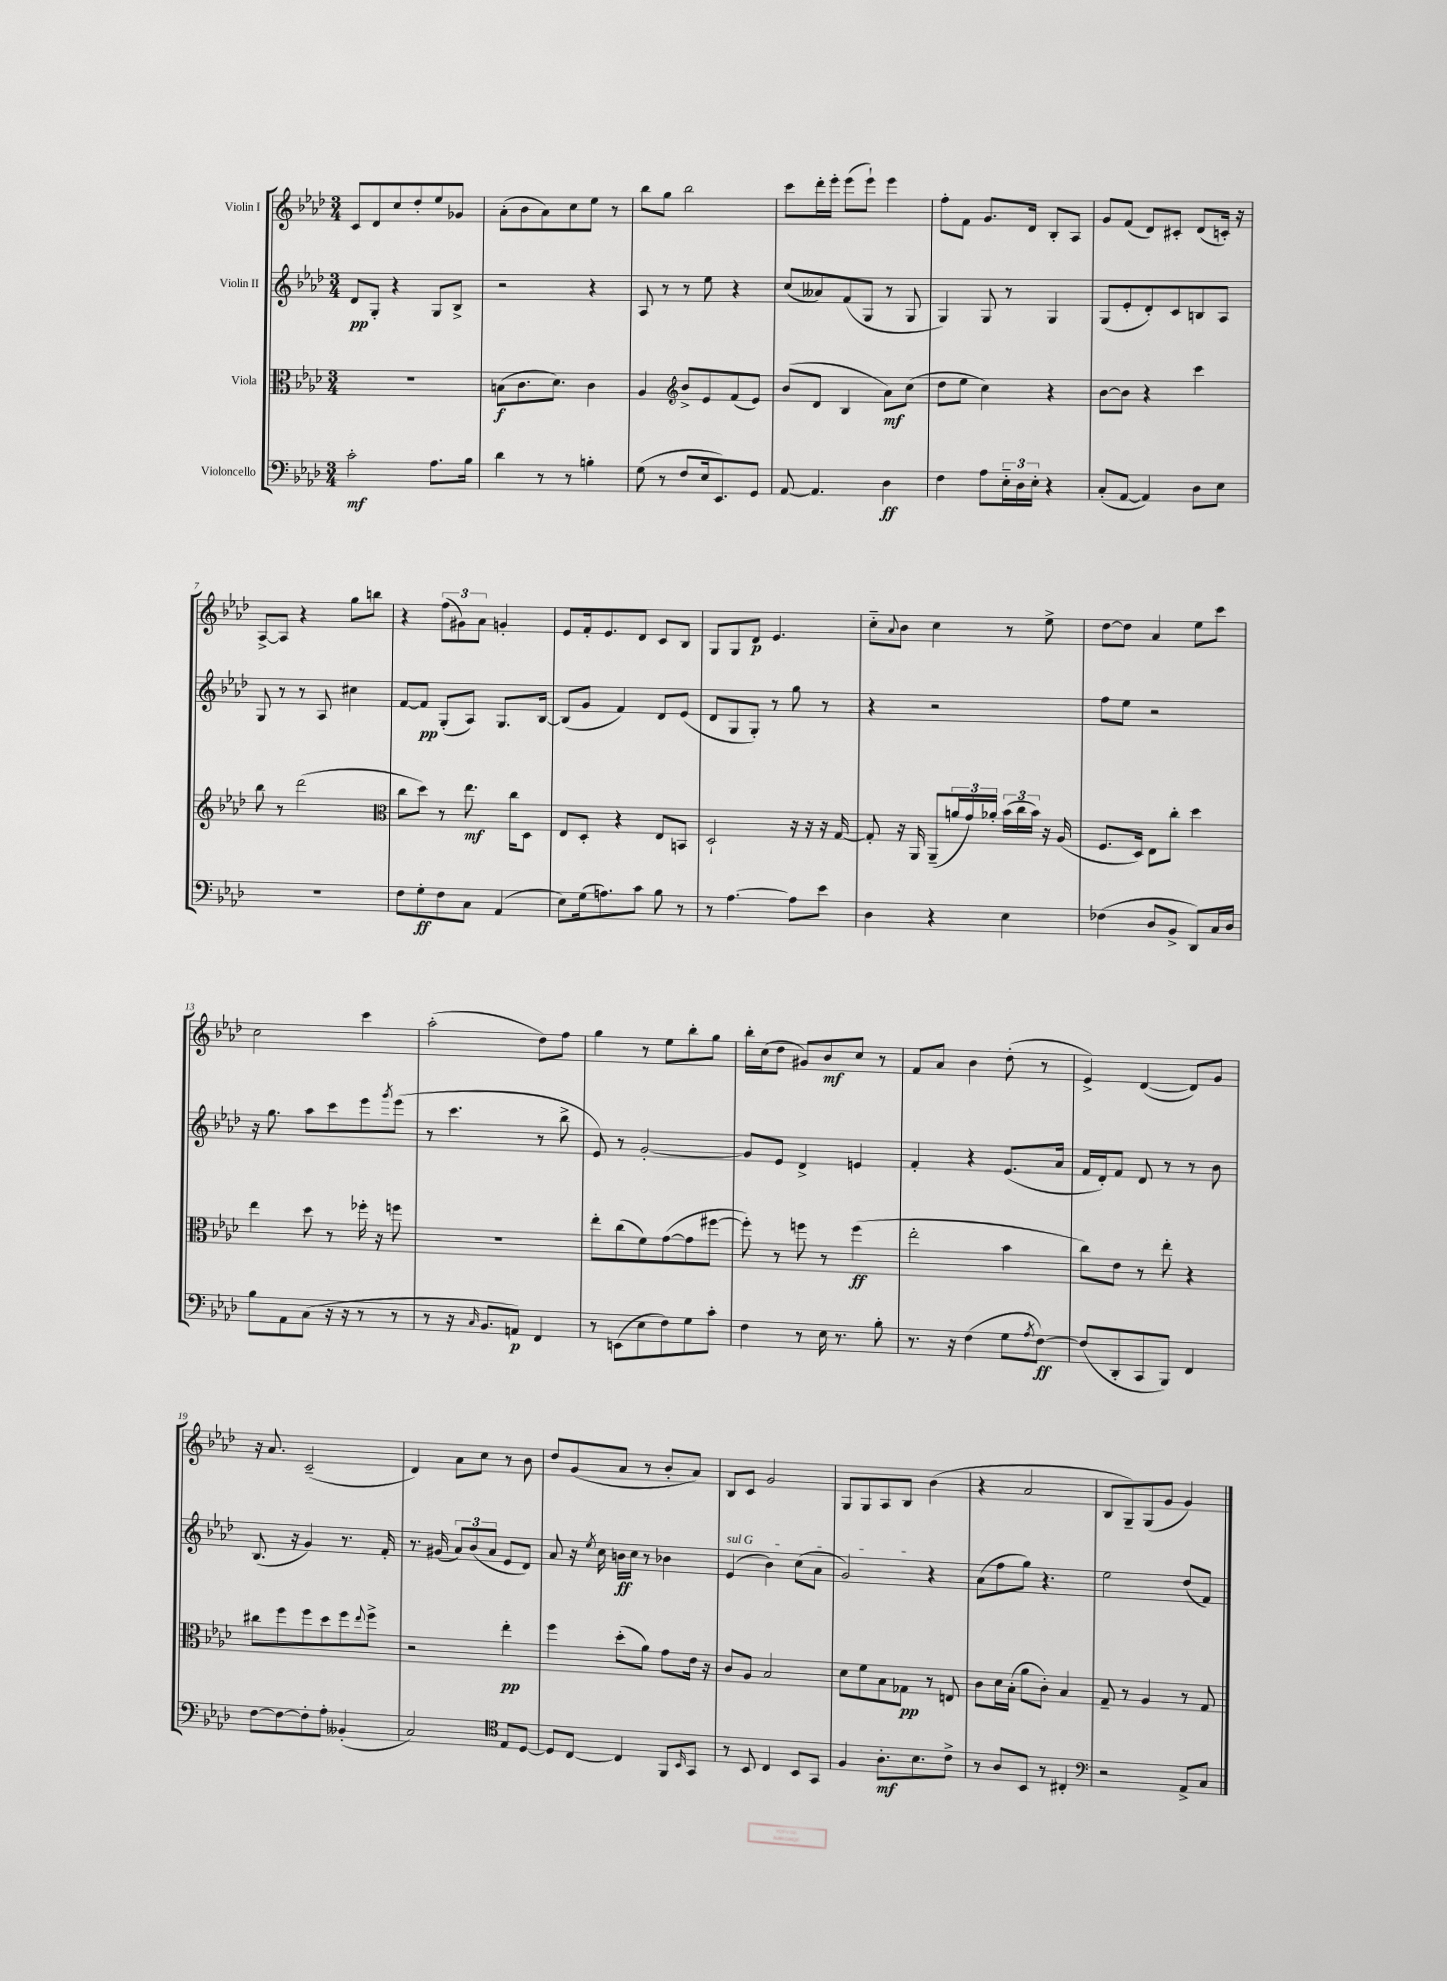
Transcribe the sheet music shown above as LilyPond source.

<<
\new StaffGroup <<
\new Staff = "s0" \with { instrumentName = "Violin I" } {
    \clef treble \key aes \major \numericTimeSignature \time 3/4
    c'8 des'8 c''8 des''8-. ees''8 ges'8 |
    aes'8-.( bes'8 aes'8) c''8 ees''8 r8 |
    bes''8 g''8 bes''2 |
    c'''8 des'''16-. ees'''16-. ees'''8( ees'''8-!) ees'''4 |
    f''8-. f'8 g'8. des'16 bes8-. aes8 |
    g'8 f'8( des'8) cis'8-. des'8( c'16-.) r16 |
    aes8~-> aes8 r4 g''8 b''8 |
    r4 \tuplet 3/2 { f''8( gis'8) aes'8 } g'4-. |
    ees'8 f'16-. ees'8. des'8 c'8 bes8 |
    g8 g8 des'8\p ees'4. |
    c''8-_ \appoggiatura { aes'8 } bes'8 c''4 r8 ees''8-> |
    des''8~ des''8 aes'4 ees''8 c'''8 |
    c''2 c'''4 |
    aes''2-.( des''8) f''8 |
    g''4 r8 ees''8 bes''8-. g''8 |
    bes''16-. c''16( des''8 gis'8) bes'8\mf c''8 r8 |
    f'8 aes'8 bes'4 des''8-.( r8 |
    ees'4->) des'4~( des'8) g'8 |
    r16 aes'8. c'2--( |
    des'4) aes'8 c''8 r8 bes'8 |
    des''8 g'8( aes'8 r8 bes'8-. aes'8) |
    bes8 c'8 g'2 |
    g8 g8 aes8 bes8 bes'4( |
    r4 aes'2 |
    bes8 g8--) g8( g'8 g'4) \bar "|." |
}
\new Staff = "s1" \with { instrumentName = "Violin II" } {
    \clef treble \key aes \major \numericTimeSignature \time 3/4
    des'8\pp g8-. r4 g8 bes8-> |
    r2 r4 |
    aes8 r8 r8 ees''8 r4 |
    c''8( aeses'8) f'8( g8 r8 g8 |
    g4) g8 r8 g4 |
    g8( ees'8-. des'8-.) c'8 b8 aes8 |
    g8 r8 r8 aes8 cis''4 |
    f'8~ f'8\pp g8-.( aes8) g8. bes16~ |
    bes8( g'8 f'4) des'8 ees'8( |
    des'8 g8 g8-.) r8 g''8 r8 |
    r4 r2 |
    f''8 ees''8 r2 |
    r16 g''8. aes''8 c'''8 ees'''8 \acciaccatura { g'''8 } ees'''8( |
    r8 c'''4. r8 bes''8-> |
    ees'8) r8 g'2~-. |
    g'8 ees'8 des'4-> e'4 |
    f'4-. r4 ees'8.( aes'16 |
    f'16 des'16-.) f'8 des'8 r8 r8 bes'8 |
    bes8.( r16 g'4) r8. f'16-. |
    r8. gis'16( \tuplet 3/2 { aes'8) bes'8( aes'8 } ees'8 des'8) |
    aes'8 r16 \acciaccatura { ees''8 } c''16 b'16\ff c''16 r8 bes'4 |
    \once \override TextSpanner.bound-details.left.text = \markup { \italic "sul G" } ees'4\startTextSpan( bes'4) c''8( aes'8 |
    g'2\stopTextSpan) r4 |
    aes'8( f''8 g''8) r4. |
    ees''2 des''8( f'8) \bar "|." |
}
\new Staff = "s2" \with { instrumentName = "Viola" } {
    \clef alto \key aes \major \numericTimeSignature \time 3/4
    R2. |
    b8\f( c'8. des'8.) c'4 |
    aes4 \clef treble bes'8-> ees'8 f'8( ees'8) |
    bes'8( des'8 bes4 aes'8\mf) c''8( |
    des''8 ees''8 c''4) r4 |
    bes'8~ bes'8 r4 c'''4 |
    bes''8 r8 des'''2( |
    \clef alto c''8 des''8) r8 ees''8.\mf c''16 des8 |
    ees8 des8-. r4 ees8 b,8 |
    des2-! r16 r16 r16 g16~ |
    g8-. r16 aes,16 aes,8--( \tuplet 3/2 { a'16 g'16) aes'16-. } \tuplet 3/2 { bes'16( c''16 bes'16) } r16 aes16( |
    f8. des16) ees8 c''8-. des''4 |
    ees''4 des''8 r8 fes''16-. r16 f''8 |
    R2. |
    ees''8-. c''8( f'8) g'8~( g'8 fis''8~ |
    fis''8-.) r8 f''8 r8 f''4\ff( |
    ees''2-. bes'4 |
    c''8) ees'8 r8 ees''8-. r4 |
    cis''8 f''8 f''8 des''8 f''8 \appoggiatura { ees''8 } f''8-> |
    r2 ees''4-.\pp |
    f''4 des''8-.( aes'8) g'8 ees'16 r16 |
    c'8 aes8 bes2 |
    des'8 f'8 bes8 ges8\pp r8 e8 |
    c'8 des'16 bes16-.( aes'8 c'8-.) bes4 |
    g8-- r8 aes4 r8 g8 \bar "|." |
}
\new Staff = "s3" \with { instrumentName = "Violoncello" } {
    \clef bass \key aes \major \numericTimeSignature \time 3/4
    c'2-.\mf aes8. bes16 |
    des'4 r8 r8 b4-. |
    g8( r8 f8 ees16 ees,8.) g,8 |
    aes,8~ aes,4. des4\ff |
    f4 aes8 \tuplet 3/2 { ees16-_ des16 ees16-. } r4 |
    c8-.( aes,8~ aes,4) des8 ees8 |
    R2. |
    f8 g8-.\ff f8 c8 aes,4( |
    ees8) g16( a8.) c'8 bes8 r8 |
    r8 aes4.~ aes8 ees'8 |
    des4 r4 ees4 |
    fes4( des8 bes,8-> des,8) c16 des16 |
    bes8 aes,8 c8( r16 r16 r8 r8 |
    r8 r16 \grace { c16 } bes,8. a,8\p) f,4 |
    r8 e,8( ees8 f8) g8 c'8-. |
    f4 r8 ees16 r8. bes8-. |
    r8. r16 f4( g8 \acciaccatura { aes8 } f8~\ff) |
    f8( des,8-. c,8 bes,,8) f,4 |
    f8~ f8~ f8-. aes8-. beses,4-.( |
    c2) \clef tenor ees8 des8~ |
    des8 c8~ c4 f,8 \grace { bes,16 } g,8 |
    r8 bes,8 c4 bes,8 g,8 |
    f4 aes8.-.\mf bes8. c'8-> |
    r8 aes8 bes,8 r8 cis4-. |
    \clef bass r2 aes,8-> c8 \bar "|." |
}
>>
>>
